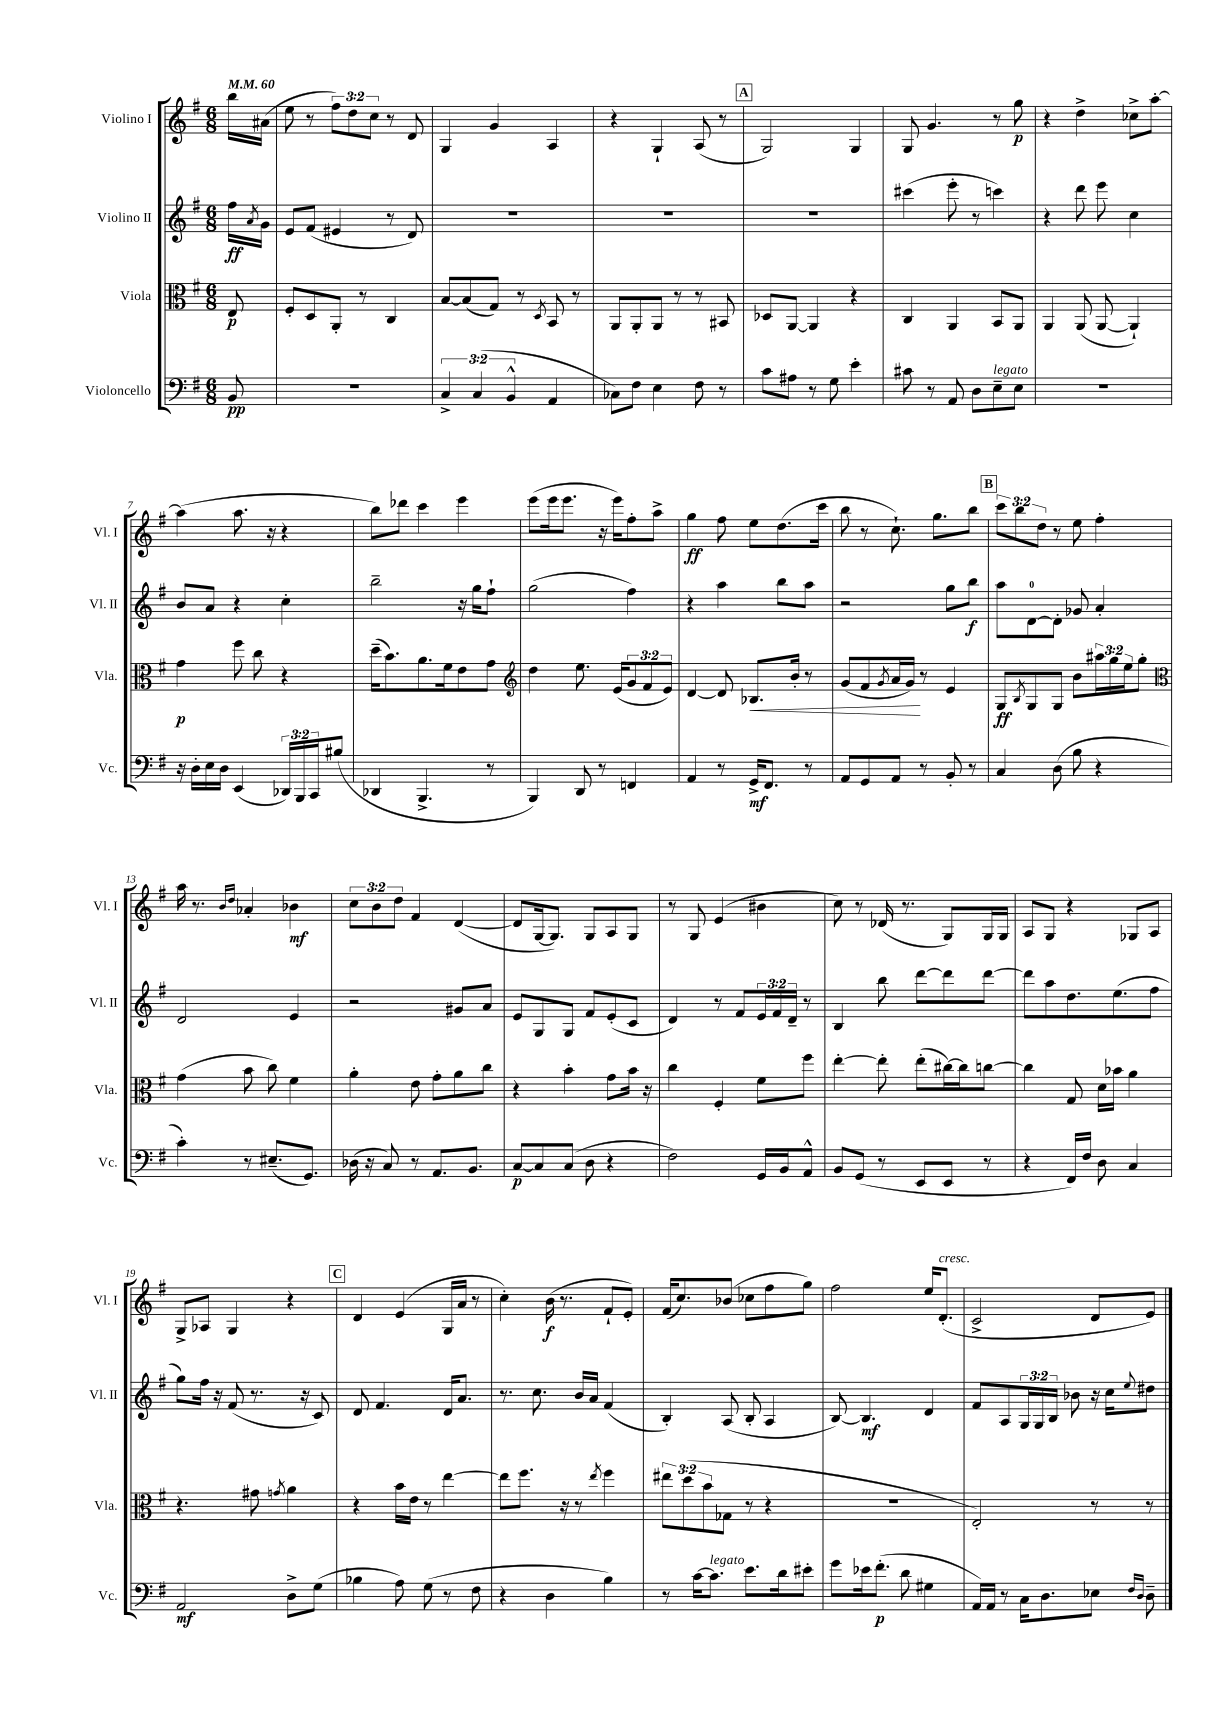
<<
\new StaffGroup <<
\new Staff = "s0" \with { instrumentName = "Violino I" shortInstrumentName = "Vl. I" } {
    \clef treble \key g \major \numericTimeSignature \time 6/8 \override Staff.TupletNumber.text = #tuplet-number::calc-fraction-text \partial 8 \tempo 4 = 60
    b''16 ais'16( |
    e''8 r8 \tuplet 3/2 { fis''8) d''8 c''8 } r8 d'8 |
    g4 g'4 a4 |
    r4 g4-! a8( r8 |
    \mark \markup { \box "A" } g2) g4 |
    g8 g'4. r8 g''8\p |
    r4 d''4-> ces''8-> a''8~-. |
    a''4( a''8. r16 r4 |
    b''8) des'''8 c'''4 e'''4 |
    e'''8( e'''16 e'''8. r16 e'''16) fis''8-. a''8-> |
    g''4\ff fis''8 e''8 d''8.( c'''16 |
    b''8 r8 c''8.-!) g''8. b''8 |
    \mark \markup { \box "B" } \tuplet 3/2 { c'''8 b''8 d''8 } r8 e''8 fis''4-. |
    a''16 r8. \grace { b'16 d''16 } aes'4-. bes'4\mf |
    \tuplet 3/2 { c''8 b'8 d''8 } fis'4 d'4~( |
    d'8 g16~ g8.) g8 a8 g8 |
    r8 g8 e'4( bis'4 |
    c''8) r8 des'16( r8. g8) g16 g16 |
    a8 g8 r4 ges8 a8 |
    g8-> aes8 g4 r4 |
    \mark \markup { \box "C" } d'4 e'4( g16 a'16 r8 |
    c''4-.) b'16\f( r8. fis'8-! e'8-.) |
    fis'16( c''8.) bes'8( ces''8 fis''8 g''8) |
    fis''2 e''16 d'8.-.^\markup { \italic "cresc." }( |
    c'2-> d'8 e'8) \bar "|." |
}
\new Staff = "s1" \with { instrumentName = "Violino II" shortInstrumentName = "Vl. II" } {
    \clef treble \key g \major \numericTimeSignature \time 6/8 \override Staff.TupletNumber.text = #tuplet-number::calc-fraction-text \partial 8
    fis''16\ff \acciaccatura { a'8 } g'16 |
    e'8 fis'8( eis'4 r8 d'8) |
    R2. |
    R2. |
    \mark \markup { \box "A" } R2. |
    cis'''4( e'''8-. r8 c'''4) |
    r4 d'''8 e'''8 c''4 |
    b'8 a'8 r4 c''4-. |
    b''2-- r16 g''16 fis''8-! |
    g''2( fis''4) |
    r4 a''4 b''8 a''8 |
    r2 g''8 b''8\f |
    \mark \markup { \box "B" } a''8 d'8-0~ d'8-. ges'8 a'4-. |
    d'2 e'4 |
    r2 gis'8 a'8 |
    e'8 g8 g8 fis'8 e'8-.( c'8 |
    d'4) r8 fis'8 \tuplet 3/2 { e'16 fis'16 d'16-- } r8 |
    b4 b''8 d'''8~ d'''8 d'''8~ |
    d'''8 a''8 d''8. e''8.( fis''8 |
    g''8) fis''16 r16 fis'8( r8. r16 c'8) |
    \mark \markup { \box "C" } d'8 fis'4. d'16 a'8. |
    r8. c''8. b'16 a'16 fis'4( |
    b4-.) a8( b8-. a4 |
    b8~) b4.\mf d'4 |
    fis'8 a8 \tuplet 3/2 { g16 g16 b16 } bes'8 r16 c''16 \appoggiatura { e''8 } dis''8 \bar "|." |
}
\new Staff = "s2" \with { instrumentName = "Viola" shortInstrumentName = "Vla." } {
    \clef alto \key g \major \numericTimeSignature \time 6/8 \override Staff.TupletNumber.text = #tuplet-number::calc-fraction-text \partial 8
    e8\p |
    fis8-. d8 a,8-. r8 c4 |
    b8~ b8( g8) r8 \acciaccatura { d8 } b,8 r8 |
    a,8 a,8-. a,8 r8 r8 bis,8 |
    \mark \markup { \box "A" } des8 a,8~ a,4 r4 |
    c4 a,4 b,8 a,8 |
    a,4 a,8( a,8~ a,4-!) |
    g'4\p fis''8 c''8 r4 |
    d''16--( b'8.) a'8. fis'16 e'8 g'8 |
    \clef treble d''4 e''8. e'16( \tuplet 3/2 { g'8 fis'8 e'8) } |
    d'4~ d'8 bes8.\< b'16-. r8 |
    g'8( fis'8 \acciaccatura { g'8 } a'16 g'16\!) r8 e'4 |
    \mark \markup { \box "B" } g8\ff \acciaccatura { b8 } g8 g8 b'8 \tuplet 3/2 { ais''16 g''16 e''16 } g''8-. |
    \clef alto g'4( b'8 c''8) fis'4 |
    a'4-. e'8 g'8-. a'8 c''8 |
    r4 b'4-. g'8 b'16 r16 |
    c''4 fis4-. fis'8 fis''8 |
    e''4~-. e''8-. e''8-.( cis''16~) cis''16 c''8~ |
    c''4 g8 d'16 bes'16 a'4 |
    r4. gis'8 \acciaccatura { g'8 } a'4 |
    \mark \markup { \box "C" } r4 b'16 e'16 r8 e''4~ |
    e''8 fis''8. r16 r8 \acciaccatura { e''8 } fis''4 |
    \tuplet 3/2 { eis''8 d''8( b'8 } ges8 r8 r4 |
    R2. |
    e2-.) r8 r8 \bar "|." |
}
\new Staff = "s3" \with { instrumentName = "Violoncello" shortInstrumentName = "Vc." } {
    \clef bass \key g \major \numericTimeSignature \time 6/8 \override Staff.TupletNumber.text = #tuplet-number::calc-fraction-text \partial 8
    b,8\pp |
    R2. |
    \tuplet 3/2 { c4-> c4( b,4-^ } a,4 |
    ces8) fis8 e4 fis8 r8 |
    \mark \markup { \box "A" } c'8 ais8 r8 g8 e'4-. |
    cis'8 r8 a,8 d8 e8--^\markup { \italic "legato" } e8 |
    R2. |
    r16 d16-. e16 d16 e,4( \tuplet 3/2 { des,16) b,,16 c,16 } bis8( |
    des,4 b,,4.-> r8 |
    b,,4) d,8 r8 f,4 |
    a,4 r8 g,16->\mf fis,8. r8 |
    a,8 g,8 a,8 r8 b,8-. r8 |
    \mark \markup { \box "B" } c4 d8( b8 r4 |
    c'4-.) r8 eis8.--( g,8.) |
    des16( r16 c8) r8 a,8. b,8. |
    c8~\p c8 c8( d8 r4 |
    fis2) g,16 b,16 a,8-^ |
    b,8 g,8( r8 e,8 e,8 r8 |
    r4 fis,16) fis16 d8 c4 |
    a,2\mf d8-> g8( |
    \mark \markup { \box "C" } bes4 a8) g8( r8 fis8 |
    r4 d4 b4) |
    r8 c'16~ c'8.^\markup { \italic "legato" } e'8. d'16 eis'8-. |
    g'8 ees'16 fis'8.-.\p( d'8 gis4 |
    a,16) a,16 r8 c16 d8. ees8 \grace { fis16 d16 } d8-- \bar "|." |
}
>>
>>
